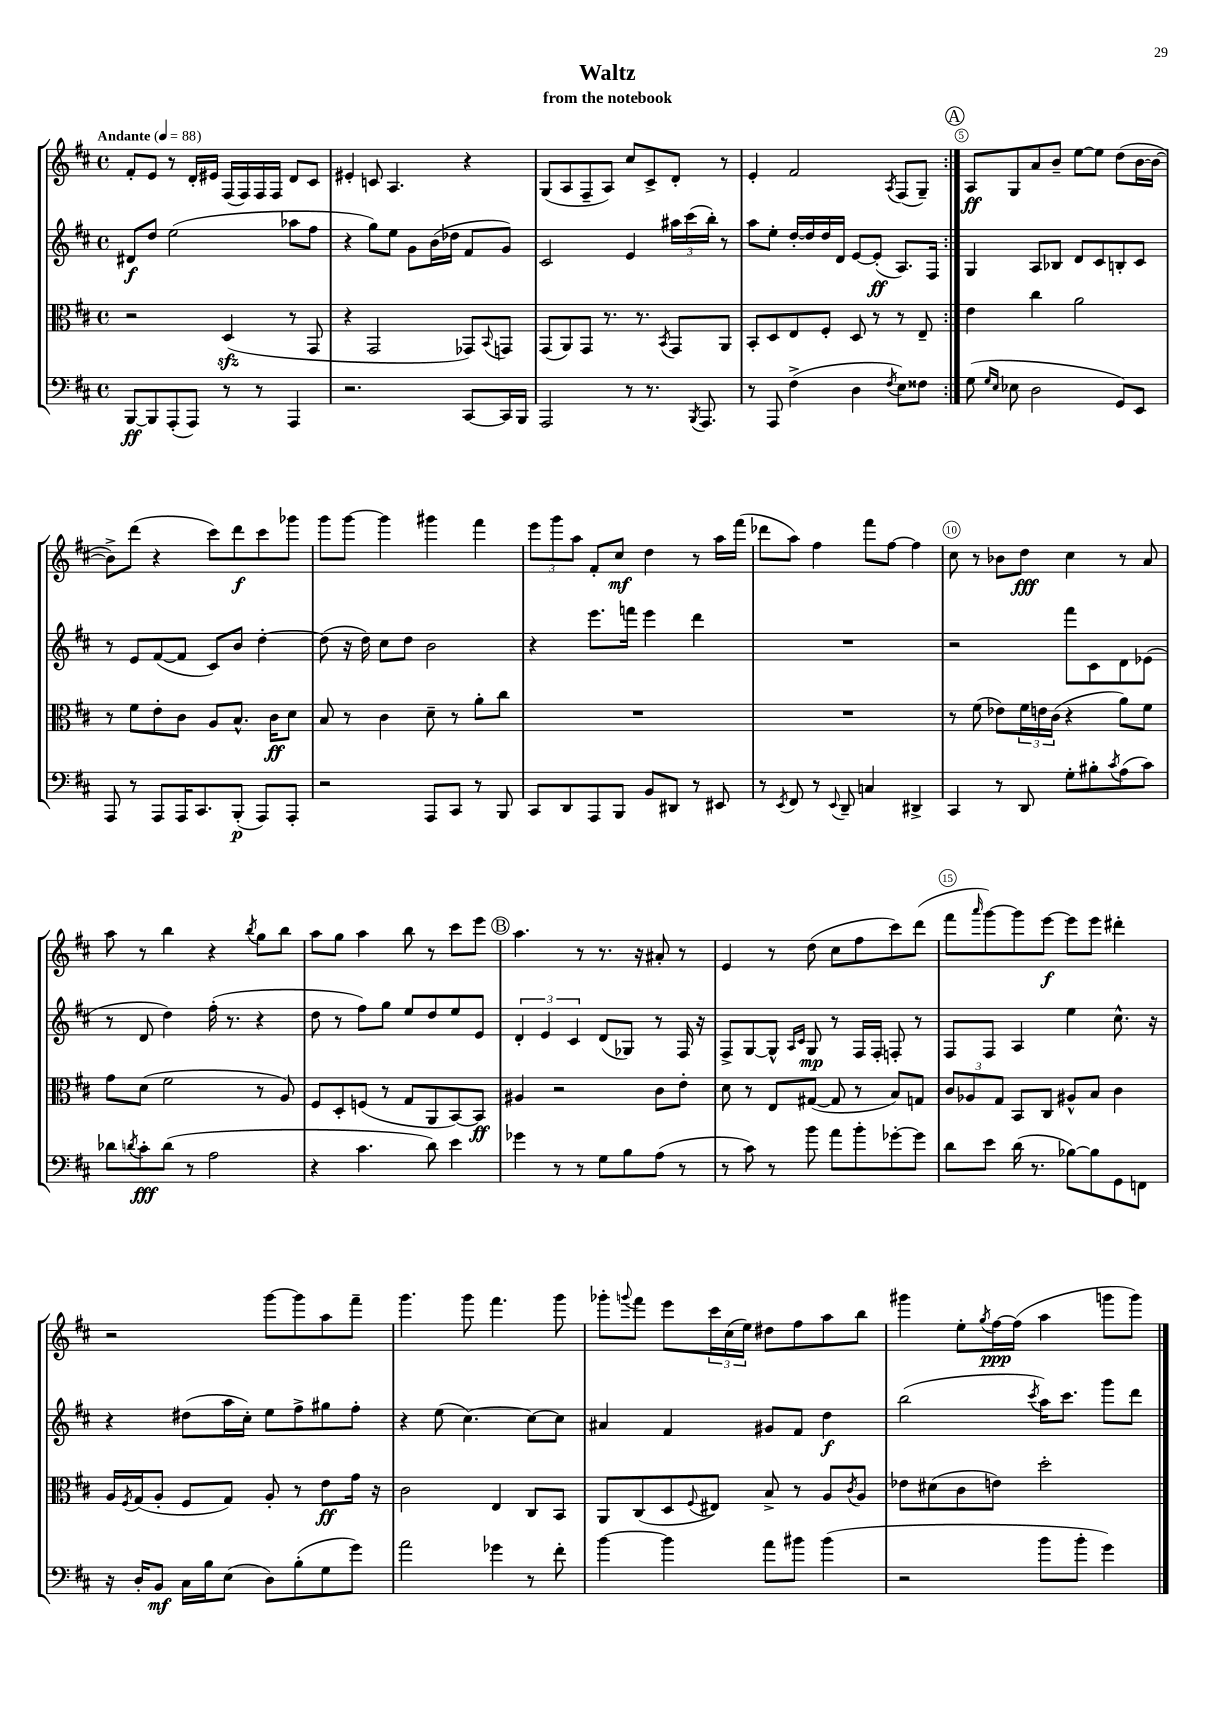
\header { title = "Waltz" subtitle = "from the notebook" }
<<
\new StaffGroup <<
\new Staff = "s0" {
    \clef treble \key d \major \defaultTimeSignature \time 4/4 \tempo "Andante" 4 = 88
    \repeat volta 2 { fis'8-. e'8 r8 d'16-. eis'16 fis16( fis16) fis16 fis16 d'8 cis'8 |
    eis'4-. c'8 a4. r4 |
    g8( a8 fis8-- a8) cis''8 cis'8-> d'8-. r8 |
    e'4-. fis'2 \acciaccatura { a8 } fis8( g8--) | }
    \mark \markup { \circle "A" } a8\ff g8 a'8 b'8-- e''8~ e''8 d''8( b'16~ b'16~ |
    b'8->) d'''8( r4 cis'''8) d'''8\f cis'''8 ges'''8 |
    g'''8 g'''8~ g'''4 gis'''4 fis'''4 |
    \tuplet 3/2 { e'''8 g'''8 a''8 } fis'8-. cis''8\mf d''4 r8 a''16 fis'''16( |
    des'''8 a''8) fis''4 fis'''8 fis''8~ fis''4 |
    cis''8 r8 bes'8 d''8\fff cis''4 r8 a'8 |
    a''8 r8 b''4 r4 \acciaccatura { b''8 } g''8 b''8 |
    a''8 g''8 a''4 b''8 r8 cis'''8 e'''8 |
    \mark \markup { \circle "B" } a''4. r8 r8. r16 ais'8-. r8 |
    e'4 r8 d''8( cis''8 fis''8 cis'''8) d'''8( |
    fis'''8 \grace { a'''16 } g'''8~) g'''8 e'''8~\f e'''8 e'''8 dis'''4-. |
    r2 g'''8~ g'''8 a''8 fis'''8-- |
    g'''4. g'''8 fis'''4. g'''8 |
    ges'''8-. \appoggiatura { g'''8 } fis'''8 e'''8 \tuplet 3/2 { cis'''16 cis''16( e''16) } dis''8 fis''8 a''8 b''8 |
    gis'''4 e''8-. \acciaccatura { g''8 } fis''16~\ppp fis''16( a''4 g'''8 g'''8) \bar "|." |
}
\new Staff = "s1" {
    \clef treble \key d \major \defaultTimeSignature \time 4/4
    \repeat volta 2 { dis'8\f d''8 e''2( aes''8 fis''8 |
    r4 g''8) e''8 g'8 b'16( des''16 fis'8 g'8) |
    cis'2 e'4 \tuplet 3/2 { ais''16 cis'''16( b''16-.) } r8 |
    a''8 e''8-. d''16~-. d''16 d''16 d'16 e'8~ e'8-.\ff( a8.) fis16 | }
    \mark \markup { \circle "A" } g4 a8 bes8 d'8 cis'8 b8-. cis'8 |
    r8 e'8 fis'8~( fis'8 cis'8) b'8 d''4~-. |
    d''8( r16 d''16) cis''8 d''8 b'2 |
    r4 e'''8. f'''16 e'''4 d'''4 |
    R1 |
    r2 fis'''8 cis'8 d'8 ees'8( |
    r8 d'8 d''4) fis''16-.( r8. r4 |
    d''8 r8 fis''8) g''8 e''8 d''8 e''8 e'8 |
    \mark \markup { \circle "B" } \tuplet 3/2 { d'4-. e'4 cis'4 } d'8( ges8) r8 fis16 r16 |
    fis8-> g8~ g8-^ \grace { a16 cis'16 } g8\mp r8 fis16 fis16-. f8-. r8 |
    fis8 fis8 a4 e''4 cis''8.-^ r16 |
    r4 dis''8( a''16 cis''16-.) e''8 fis''8-> gis''8 fis''8-. |
    r4 e''8( cis''4.~) cis''8~ cis''8 |
    ais'4 fis'4 gis'8 fis'8 d''4\f |
    b''2( \acciaccatura { cis'''8 } a''16) cis'''8. g'''8 d'''8 \bar "|." |
}
\new Staff = "s2" {
    \clef alto \key d \major \defaultTimeSignature \time 4/4
    \repeat volta 2 { r2 d4\sfz( r8 g,8 |
    r4 g,2 ges,8) \appoggiatura { b,8 } g,8 |
    g,8( a,8) g,8 r8. r8. \acciaccatura { b,8 } g,8 a,8 |
    b,8-. d8 e8 fis8-. d8 r8 r8 e8-- | }
    \mark \markup { \circle "A" } e'4 cis''4 a'2 |
    r8 fis'8 e'8-. cis'8 a8 b8.-^ cis'16\ff d'8 |
    b8 r8 cis'4 d'8-- r8 a'8-. cis''8 |
    R1 |
    R1 |
    r8 fis'8( ees'8) \tuplet 3/2 { fis'16 e'16 cis'16( } r4 a'8) fis'8 |
    g'8 d'8( fis'2 r8 a8) |
    fis8 d8-. f8( r8 g8 a,8 b,8~) b,8\ff |
    \mark \markup { \circle "B" } ais4 r2 cis'8 e'8-. |
    d'8 r8 e8 gis8~( gis8 r8 b8) g8 |
    \tuplet 3/2 { cis'8 aes8 g8 } b,8 cis8 ais8-^ b8 cis'4 |
    a16 \acciaccatura { fis8 } g16( a8-. fis8 g8) a8-. r8 e'8\ff g'16 r16 |
    cis'2 e4 cis8 b,8 |
    a,8 cis8( d8 \appoggiatura { fis8 } eis8) b8-> r8 a8 \acciaccatura { cis'8 } a8 |
    ees'8 dis'8( cis'8 e'8) d''2-. \bar "|." |
}
\new Staff = "s3" {
    \clef bass \key d \major \defaultTimeSignature \time 4/4
    \repeat volta 2 { b,,8~\ff b,,8 a,,8-.( a,,8) r8 r8 a,,4 |
    r2. cis,8~ cis,16 b,,16 |
    a,,2 r8 r8. \acciaccatura { b,,8 } a,,8. |
    r8 a,,8 fis4->( d4 \acciaccatura { fis8 } e8) fisis8 | }
    \mark \markup { \circle "A" } g8( \grace { g16 e16 } ees8 d2 g,8) e,8 |
    a,,8 r8 a,,8 a,,16 cis,8. b,,8-.\p( a,,8) a,,8-. |
    r2 a,,8 cis,8 r8 b,,8 |
    cis,8 d,8 a,,8 b,,8 b,8 dis,8 r8 eis,8 |
    r8 \acciaccatura { e,8 } fis,8 r8 \appoggiatura { e,8 } d,8-- c4 dis,4-> |
    cis,4 r8 d,8 g8-. bis8-. \acciaccatura { cis'8 } a8( cis'8) |
    des'8 \acciaccatura { d'8 } cis'8-.\fff d'8( r8 a2 |
    r4 cis'4. d'8) e'4 |
    \mark \markup { \circle "B" } ges'4 r8 r8 g8 b8 a8( r8 |
    r8 cis'8) r8 b'8 a'8 b'8-. ges'8~-. ges'8 |
    d'8 e'8 d'16( r8. bes8~) bes8 g,8 f,8 |
    r16 d16-. b,8\mf cis16 b16 e8( d8) b8-.( g8 g'8) |
    a'2 ges'4 r8 fis'8-. |
    b'4~ b'4 a'8 bis'8 bis'4( |
    r2 b'8 b'8-. g'4) \bar "|." |
}
>>
>>
\layout { \context { \Score \override BarNumber.break-visibility = ##(#f #t #t) barNumberVisibility = #(every-nth-bar-number-visible 5) \override BarNumber.stencil = #(make-stencil-circler 0.1 0.3 ly:text-interface::print) } }
